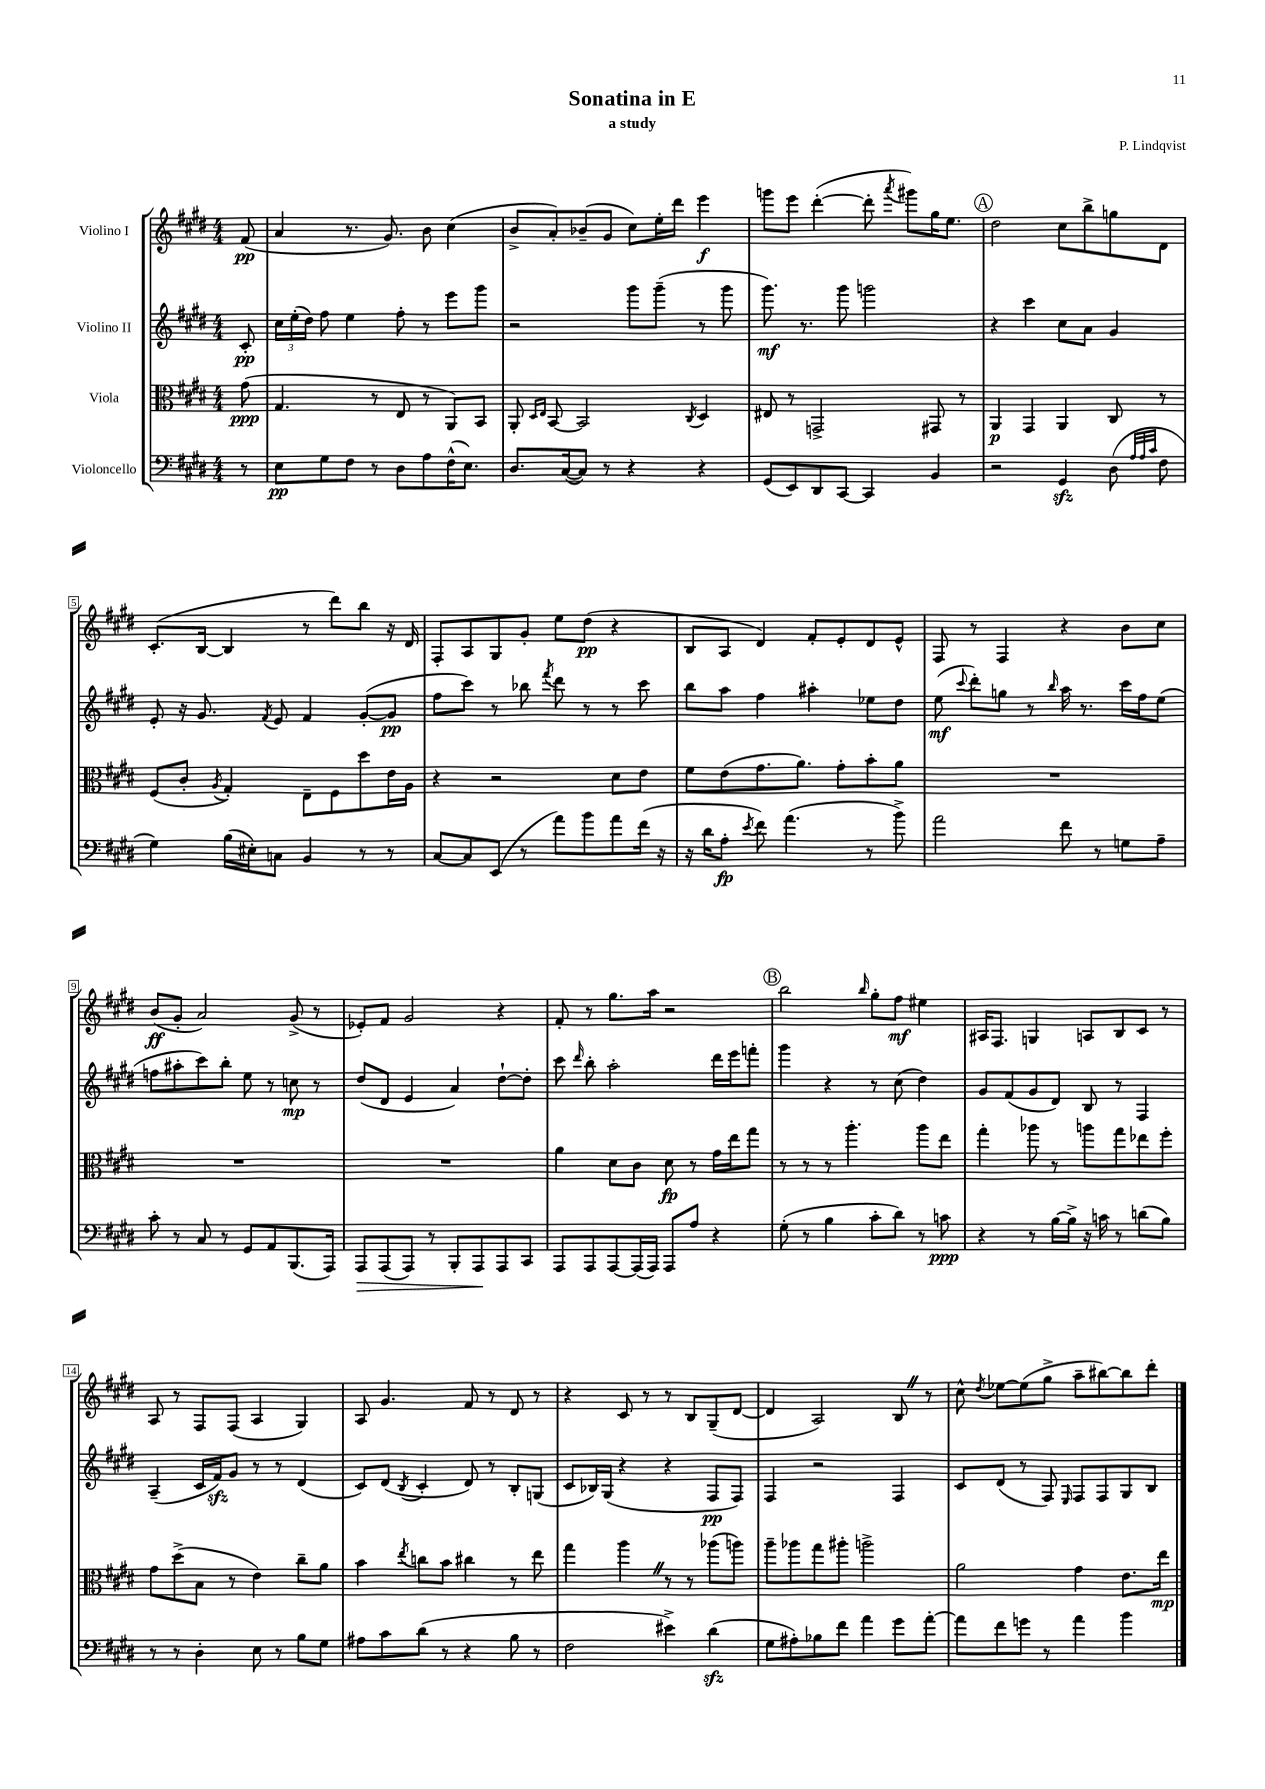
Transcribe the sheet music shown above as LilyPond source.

\header { title = "Sonatina in E" composer = "P. Lindqvist" subtitle = "a study" }
<<
\new StaffGroup <<
\new Staff = "s0" \with { instrumentName = "Violino I" } {
    \clef treble \key e \major \numericTimeSignature \time 4/4 \partial 8
    \autoBeamOff fis'8\pp( |
    a'4 r8. gis'8.) b'8 cis''4( |
    b'8[-> a'8-.) bes'8--( gis'8] cis''8[) e''16-. dis'''16] e'''4\f |
    g'''8[ e'''8] dis'''4~-.( dis'''8-. \acciaccatura { a'''8 } gis'''8[) gis''16 e''8.] |
    \mark \markup { \circle "A" } dis''2 cis''8[ b''8-> g''8 dis'8] |
    cis'8.[-.( b16]~ b4 r8 dis'''8[) b''8] r16 dis'16 |
    fis8[-. a8 gis8 gis'8]-. e''8[ dis''8]\pp( r4 |
    b8[ a8] dis'4) fis'8[-. e'8-. dis'8 e'8]-^ |
    fis8 r8 fis4 r4 b'8[ cis''8] |
    b'8[\ff( gis'8]-. a'2) gis'8->( r8 |
    ees'8[-.) fis'8] gis'2 r4 |
    fis'8-. r8 gis''8.[ a''16] r2 |
    \mark \markup { \circle "B" } b''2 \grace { b''16 } gis''8[-. fis''8]\mf eis''4 |
    ais16[ fis8.] g4 a8[ b8 cis'8] r8 |
    a8 r8 fis8[ fis8]( a4 gis4) |
    a8 gis'4. fis'8 r8 dis'8 r8 |
    r4 cis'8 r8 r8 b8[ gis8--( dis'8]~ |
    dis'4 a2) b8 \once \override BreathingSign.text = \markup { \musicglyph "scripts.caesura.straight" } \breathe r8 |
    cis''8-^ \acciaccatura { dis''8 } ees''8[~ ees''8( gis''8]-> a''8[-- bis''8~) bis''8 dis'''8]-. \bar "|." |
}
\new Staff = "s1" \with { instrumentName = "Violino II" } {
    \clef treble \key e \major \numericTimeSignature \time 4/4 \partial 8
    \autoBeamOff cis'8-.\pp |
    \tuplet 3/2 { cis''16[ e''16-.( dis''16]) } fis''8 e''4 fis''8-. r8 e'''8[ gis'''8] |
    r2 gis'''8[ gis'''8]--( r8 gis'''8 |
    gis'''8.\mf) r8. gis'''8 g'''2 |
    \mark \markup { \circle "A" } r4 cis'''4 cis''8[ a'8] gis'4 |
    e'8-. r16 gis'8. \acciaccatura { fis'8 } e'8 fis'4 gis'8[~-.( gis'8]\pp |
    fis''8[ cis'''8]) r8 bes''8 \acciaccatura { fis'''8 } dis'''8 r8 r8 cis'''8 |
    b''8[ a''8] fis''4 ais''4-. ees''8[ dis''8] |
    e''8\mf( \appoggiatura { cis'''8 } dis'''8[-.) g''8] r8 \grace { b''16 } a''16 r8. cis'''16[ fis''16 e''8]( |
    f''8[ ais''8-. cis'''8) b''8]-. e''8 r8 c''8\mp r8 |
    dis''8[( dis'8] e'4 a'4) dis''8[~-! dis''8]-. |
    cis'''8 \grace { dis'''16 } b''8-. a''2-. dis'''16[ e'''16 f'''8]-. |
    \mark \markup { \circle "B" } gis'''4 r4 r8 cis''8( dis''4) |
    gis'8[ fis'8( gis'8 dis'8]) b8 r8 fis4 |
    a4--( cis'16[ fis'16\sfz) gis'8] r8 r8 dis'4( |
    cis'8[) dis'8]( \acciaccatura { b8 } cis'4-. dis'8) r8 b8[-. g8]( |
    cis'8[ bes16) gis16]( r4 r4 fis8[\pp fis8]) |
    fis4 r2 fis4 |
    cis'8[ dis'8]( r8 fis8) \grace { e16 } fis8[ fis8 gis8 b8] \bar "|." |
}
\new Staff = "s2" \with { instrumentName = "Viola" } {
    \clef alto \key e \major \numericTimeSignature \time 4/4 \partial 8
    \autoBeamOff gis'8\ppp( |
    gis4. r8 e8 r8 a,8[) b,8] |
    a,8-. \grace { dis16[ e16] } b,8~ b,2 \acciaccatura { cis8 } dis4 |
    eis8 r8 g,2-> gis,8 r8 |
    \mark \markup { \circle "A" } a,4\p gis,4 a,4 cis8 r8 |
    fis8[( cis'8]-. \acciaccatura { a8 } gis4-.) e8[-- fis8 dis''8 e'16 a16] |
    r4 r2 dis'8[ e'8] |
    fis'8[ e'8( gis'8. a'8.]) gis'8[-. b'8-. a'8] |
    R1 |
    R1 |
    R1 |
    a'4 dis'8[ cis'8] dis'8\fp r8 gis'16[ e''16 gis''8] |
    \mark \markup { \circle "B" } r8 r8 r8 a''4.-. a''8[ e''8] |
    gis''4-. aes''8 r8 a''8[ gis''8 ees''8 fis''8]-. |
    gis'8[ dis''8->( b8] r8 e'4) cis''8[-- a'8] |
    b'4 \acciaccatura { e''8 } c''8[ b'8] cis''4 r8 e''8 |
    gis''4 a''4 \once \override BreathingSign.text = \markup { \musicglyph "scripts.caesura.straight" } \breathe r8 r8 aes''8[( a''8]) |
    a''8[-- aes''8 gis''8 ais''8]-. a''2-> |
    a'2 gis'4 e'8.[ e''16]\mp \bar "|." |
}
\new Staff = "s3" \with { instrumentName = "Violoncello" } {
    \clef bass \key e \major \numericTimeSignature \time 4/4 \partial 8
    \autoBeamOff r8 |
    e8[\pp gis8 fis8] r8 dis8[ a8 fis16-^( e8.]) |
    dis8.[ cis16~( cis8]) r8 r4 r4 |
    gis,8[( e,8) dis,8 cis,8]~ cis,4 b,4 |
    \mark \markup { \circle "A" } r2 gis,4\sfz dis8( \grace { a32[ a32 cis'32] } fis8 |
    gis4) b16[( eis16-.) c8] b,4 r8 r8 |
    cis8[~ cis8 e,8]( r8 a'8[) b'8 a'8 fis'16]( r16 |
    r16 dis'16[ a8]-.\fp \acciaccatura { e'8 } fis'8) a'4.( r8 b'8->) |
    a'2 fis'8 r8 g8[ a8]-- |
    cis'8-. r8 cis8 r8 gis,8[ a,8 b,,8.( a,,16]) |
    a,,8[\> a,,8( a,,8]) r8 b,,8[-. a,,8\! a,,8 cis,8] |
    a,,8[ a,,8 a,,8~ a,,16( a,,16]) a,,8[ a8] r4 |
    \mark \markup { \circle "B" } gis8-.( r8 b4 cis'8[-. dis'8]) r8 c'8\ppp |
    r4 r8 b16[~ b16]-> r16 c'16 r8 d'8[( b8]) |
    r8 r8 dis4-. e8 r8 b8[ gis8] |
    ais8[ cis'8 dis'8]( r8 r4 b8 r8 |
    fis2 eis'4->) dis'4\sfz( |
    gis8[ ais8-.) bes8 fis'8] a'4 gis'8[ a'8]~-. |
    a'8[ fis'8 g'8] r8 a'4 b'4 \bar "|." |
}
>>
>>
\layout { \context { \Score \override BarNumber.stencil = #(make-stencil-boxer 0.1 0.3 ly:text-interface::print) } }
